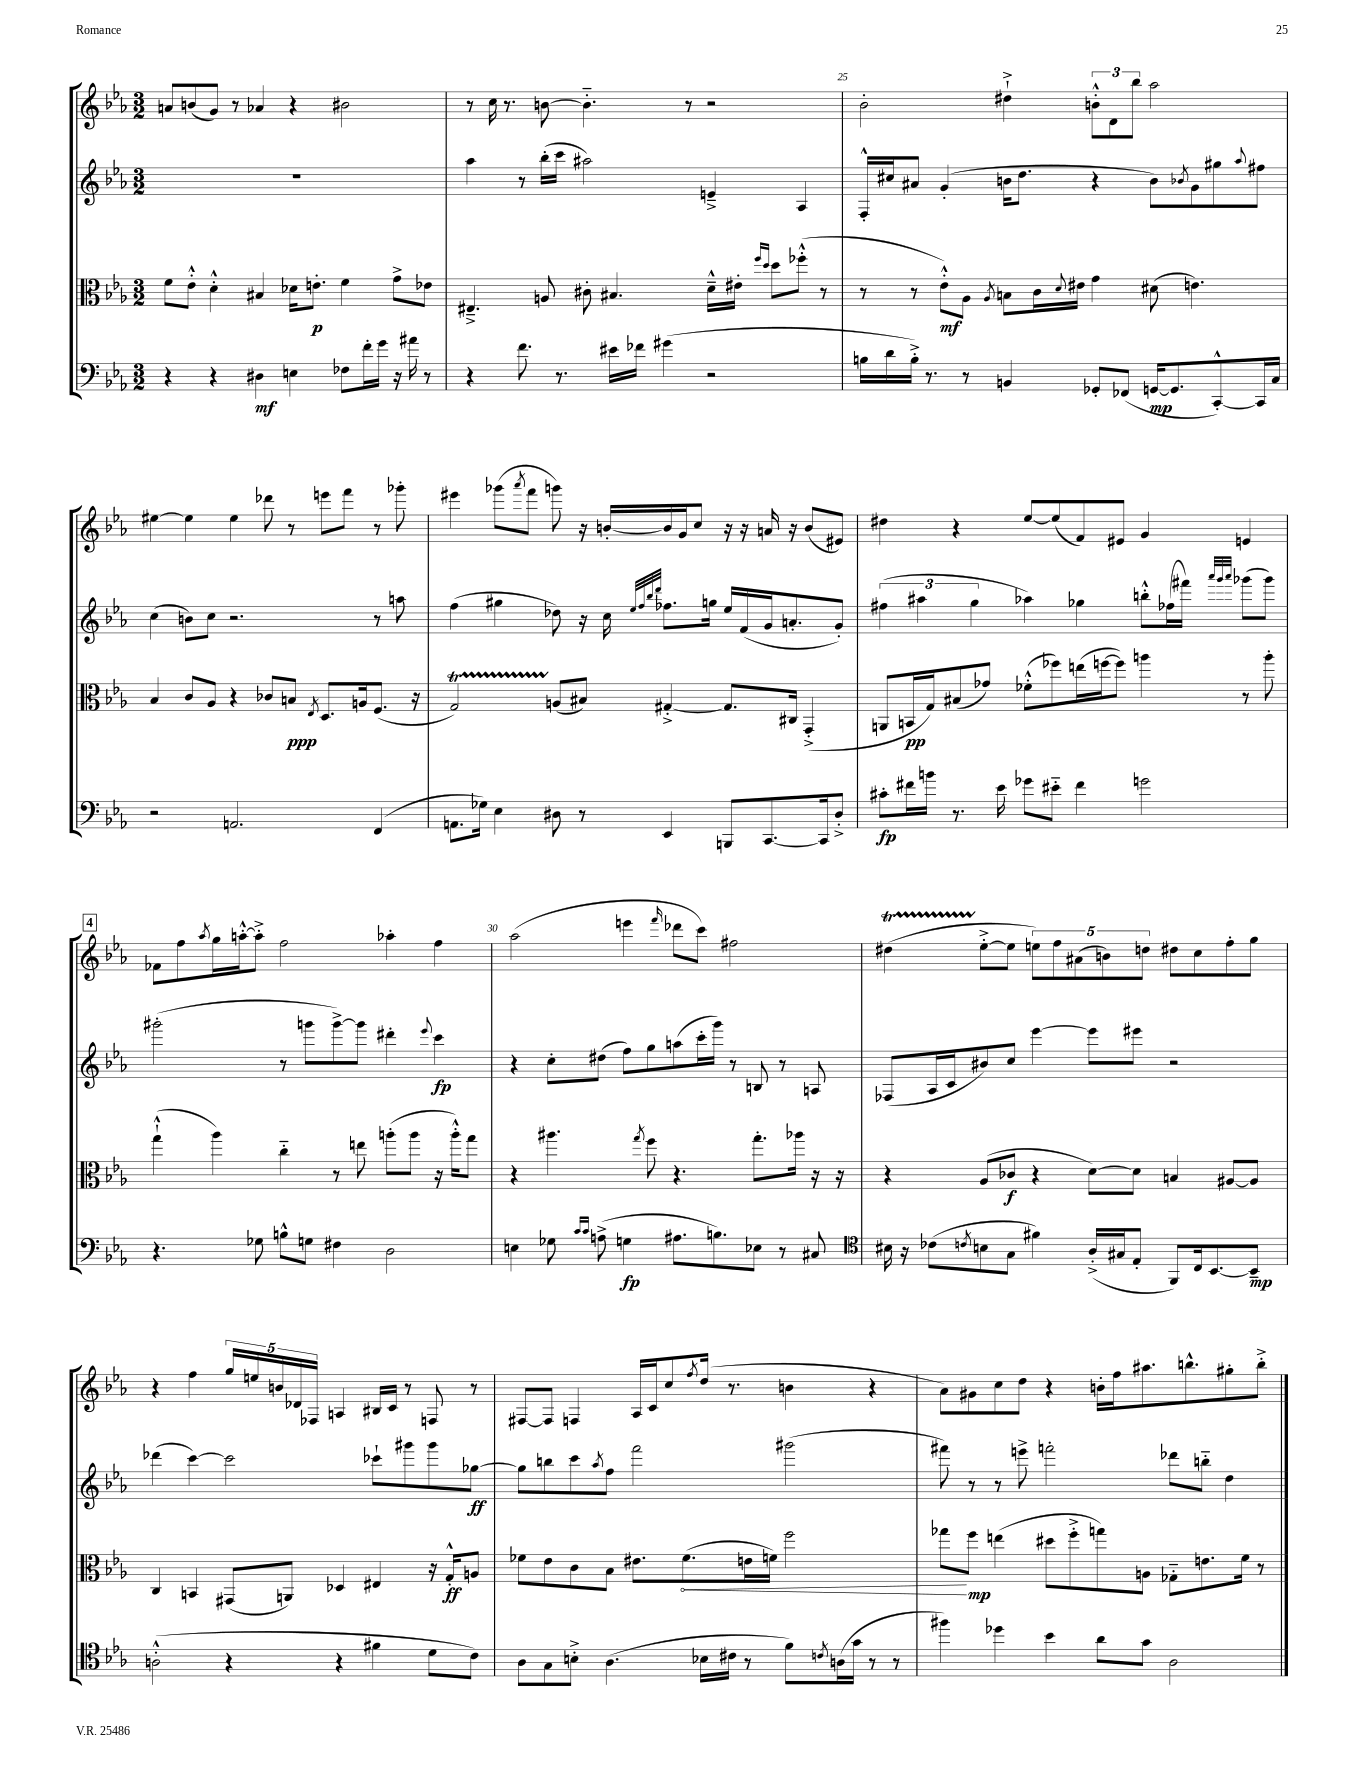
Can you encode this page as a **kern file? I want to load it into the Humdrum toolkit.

**kern	**kern	**kern	**kern
*staff4	*staff3	*staff2	*staff1
*clefF4	*clefC3	*clefG2	*clefG2
*k[b-e-a-]	*k[b-e-a-]	*k[b-e-a-]	*k[b-e-a-]
*M3/2	*M3/2	*M3/2	*M3/2
4r	8f	1.r	8a
.	8e-'^^	.	(8b
4r	4d'^^	.	8g)
.	.	.	8r
4D#	4B#	.	4a-
4E	16d-	.	4r
.	8.e'	.	.
8F-	4f	.	2b#
16f'	.	.	.
16g	.	.	.
16r	8g^	.	.
16a#	.	.	.
8r	8e-	.	.
=	=	=	=
4r	4.E#~^	4aa-	8r
.	.	.	16cc
.	.	.	8.r
8.f	.	8r	.
.	8A	(16bb-'	[8b
8.r	.	16ccc	.
.	8c#'	2aa#)	4.b'~]
16e#	4.B#	.	.
16f-	.	.	.
(4g#	.	.	.
.	.	.	8r
2r	16d~^^	4e~^	2r
.	16e#'	.	.
.	16qqff	.	.
.	16qqdd	.	.
.	8dd	.	.
.	(8ff-'^^	4A-	.
.	8r	.	.
=	=	=	=
16B	8r	16F'^^	2b-'
16d	.	16cc#	.
16B'^)	8r	8a#	.
8.r	.	.	.
.	8e-'^^)	(4g'	.
8r	8A-	.	.
.	8qA-	.	.
4BB	8B	16b	4dd#`^
.	.	8.dd	.
.	16c	.	.
.	8qqd	.	.
.	16e#	.	.
8GG-'	4g	4r	12b'^^
.	.	.	12d
(8FF-	.	.	.
.	.	.	12bb-
[16GG	(8d#	8b)	2aa-
8.GG]	.	.	.
.	.	8qb-	.
.	4.e)	8g	.
[8CC'^^)	.	8gg#	.
.	.	8qqaa-	.
16CC]	.	8ff#	.
16C	.	.	.
=	=	=	=
2r	4B-	(4cc	[4ee#
.	8c	8b)	4ee#]
.	8A-	8cc	.
2.AA	4r	2.r	4ee#
.	8c-	.	8ddd-
.	8B	.	8r
.	8qE-	.	.
.	8.D	.	8eee
.	.	.	8fff
.	16A	.	.
(4FF	(8.F	8r	8r
.	.	8aa	8ggg-'
.	16r	.	.
=	=	=	=
8.AA	2G)	(4ff	4eee#
16G-)	.	.	.
4E-	.	4gg#	(8ggg-
.	.	.	8qaaa-
.	.	.	8fff
8D#	(8A	8dd-)	8ggg)
8r	8B#)	16r	16r
.	.	16cc	[16b'
.	.	32qqee-	.
.	.	32qqff	.
.	.	32qqbb-	.
.	.	32qqddd	.
4EE-	[4G#'^	8.ff-	16b]
.	.	.	16g
.	.	.	8cc
.	.	16gg	.
8BBB	8.G#]	16ee-	16r
.	.	(16f	16r
[8.CC	.	16g	16a
.	16C#	8.a'	16r
.	(4GG'^	.	(8b
16CC]	.	.	.
8D#'^	.	8g')	8e#)
=	=	=	=
8c#'	8AA	(6ff#	4dd#
16f#	16BB	.	.
.	.	6aa#	.
16b	16G)	.	.
8.r	(8B#	.	4r
.	.	6gg	.
.	8g-)	.	.
16e-	.	.	.
8g-	(8f-'^^	4aa-)	[8ee-
8e#'~	8ff-)	.	(8ee-]
4f#	(16ee	4gg-	8f)
.	[16ff	.	.
.	8ff])	.	8e#
2g	4aa	8bb'^^	4g
.	.	(16ff-	.
.	.	16fff#)	.
.	.	32qqaaa-	.
.	.	32qqggg	.
.	.	32qqaaa-	.
.	8r	(8ggg-	4e
.	8aa'	8ggg-)	.
=	=	=	=
4.r	(4gg`^^	(2ggg#'	8f-
.	.	.	8ff
.	.	.	8qaa-
.	4aa-)	.	16gg
.	.	.	[16aa'^^
8G-	.	.	8aa'^]
8B^^	4cc'~	8r	2ff
8G	.	8ggg	.
4F#	8r	[8ggg^)	.
.	8ee	8ggg]	.
2D	(8aa'	4ddd#'	4aa-'
.	8aa	.	.
.	.	8qqeee-	.
.	16r	4ccc	4ff
.	16aa'^^)	.	.
.	8gg	.	.
=	=	=	=
4E	4r	4r	(2aa-
8G-	4.aa#	8cc'	.
16qqc	.	.	.
16qqc	.	.	.
(8A^	.	(8dd#	.
4G	.	8ff)	4eee
.	8qgg	.	.
.	8ff	8gg	.
.	.	.	16qqfff
8.A#	4.r	(8aa	8ddd-
.	.	16ccc'	8ccc)
8.B)	.	16ggg)	.
.	.	8r	2ff#
8E-	8.gg'	8B	.
8r	.	8r	.
.	16aa-	.	.
8C#	16r	8A	.
.	16r	.	.
=	=	=	=
*clefC4	*	*	*
16B#	4r	(8F-	(4dd#
16r	.	.	.
(8c-	.	16A-	.
.	.	16c	.
8qc	.	.	.
8B	(8A-	8b#)	[8ee-'^
8G	8c-	8cc	8ee-]
4f#)	4r	[4eee-	10ee)
.	.	.	10ff
.	.	.	(10a#
(16A-'^	[8d)	8eee-]	.
.	.	.	10b)
16G#	.	.	.
8E-'	8d]	8eee#	.
.	.	.	10dd
8FF)	4B	2r	8dd#
16C	.	.	8cc
[8.BB-	.	.	.
.	[8A#	.	8ff'
8BB-~]	8A#]	.	8gg
=	=	=	=
(2A'^^	4C	(4ddd-	4r
.	4BB	[4ccc)	4ff
4r	(8GG#	2ccc]	20gg
.	.	.	20ee
.	.	.	20b
.	8AA)	.	.
.	.	.	20d-
.	.	.	20F-
4r	4D-	.	4A
4f#	4E#	8ccc-`	16B#
.	.	.	16c
.	.	8ggg#	8r
8d	16r	8ggg#	8F
.	16G'^^	.	.
8c)	8A	[8gg-	8r
=	=	=	=
8A-	8f-	8gg-]	[8F#
8G	8e-	8bb	8F#]
8B'^	8c	8ccc	4F
.	.	8qaa-	.
(4.A-	8B-	8ff	.
.	8.e#	2fff	16A-
.	.	.	16c
.	.	.	8cc
.	(8.f-	.	.
.	.	.	8qff
16B-	.	.	(16dd
16c#	.	.	8.r
8r	16e	.	.
.	16f)	.	.
8f)	2ff	(2ggg#	4b
8qc	.	.	.
(16A	.	.	.
16g	.	.	.
8r	.	.	4r
8r	.	.	.
=	=	=	=
4ff#)	8gg-	8fff#)	8a-)
.	8ff	8r	8g#
4dd-	(4ee	8r	8cc
.	.	8eee^	8dd
4b-	8dd#	2fff'	4r
.	8ff'^	.	.
8a-	8gg)	.	16b'
.	.	.	16ff
8g	8A	.	8.aa#
2A-	8G-'~	8ddd-	.
.	.	.	8.bb^^
.	8.e	8bb'~	.
.	.	4dd	8gg#'
.	16f	.	.
.	8r	.	8bb'^
==	==	==	==
*-	*-	*-	*-
